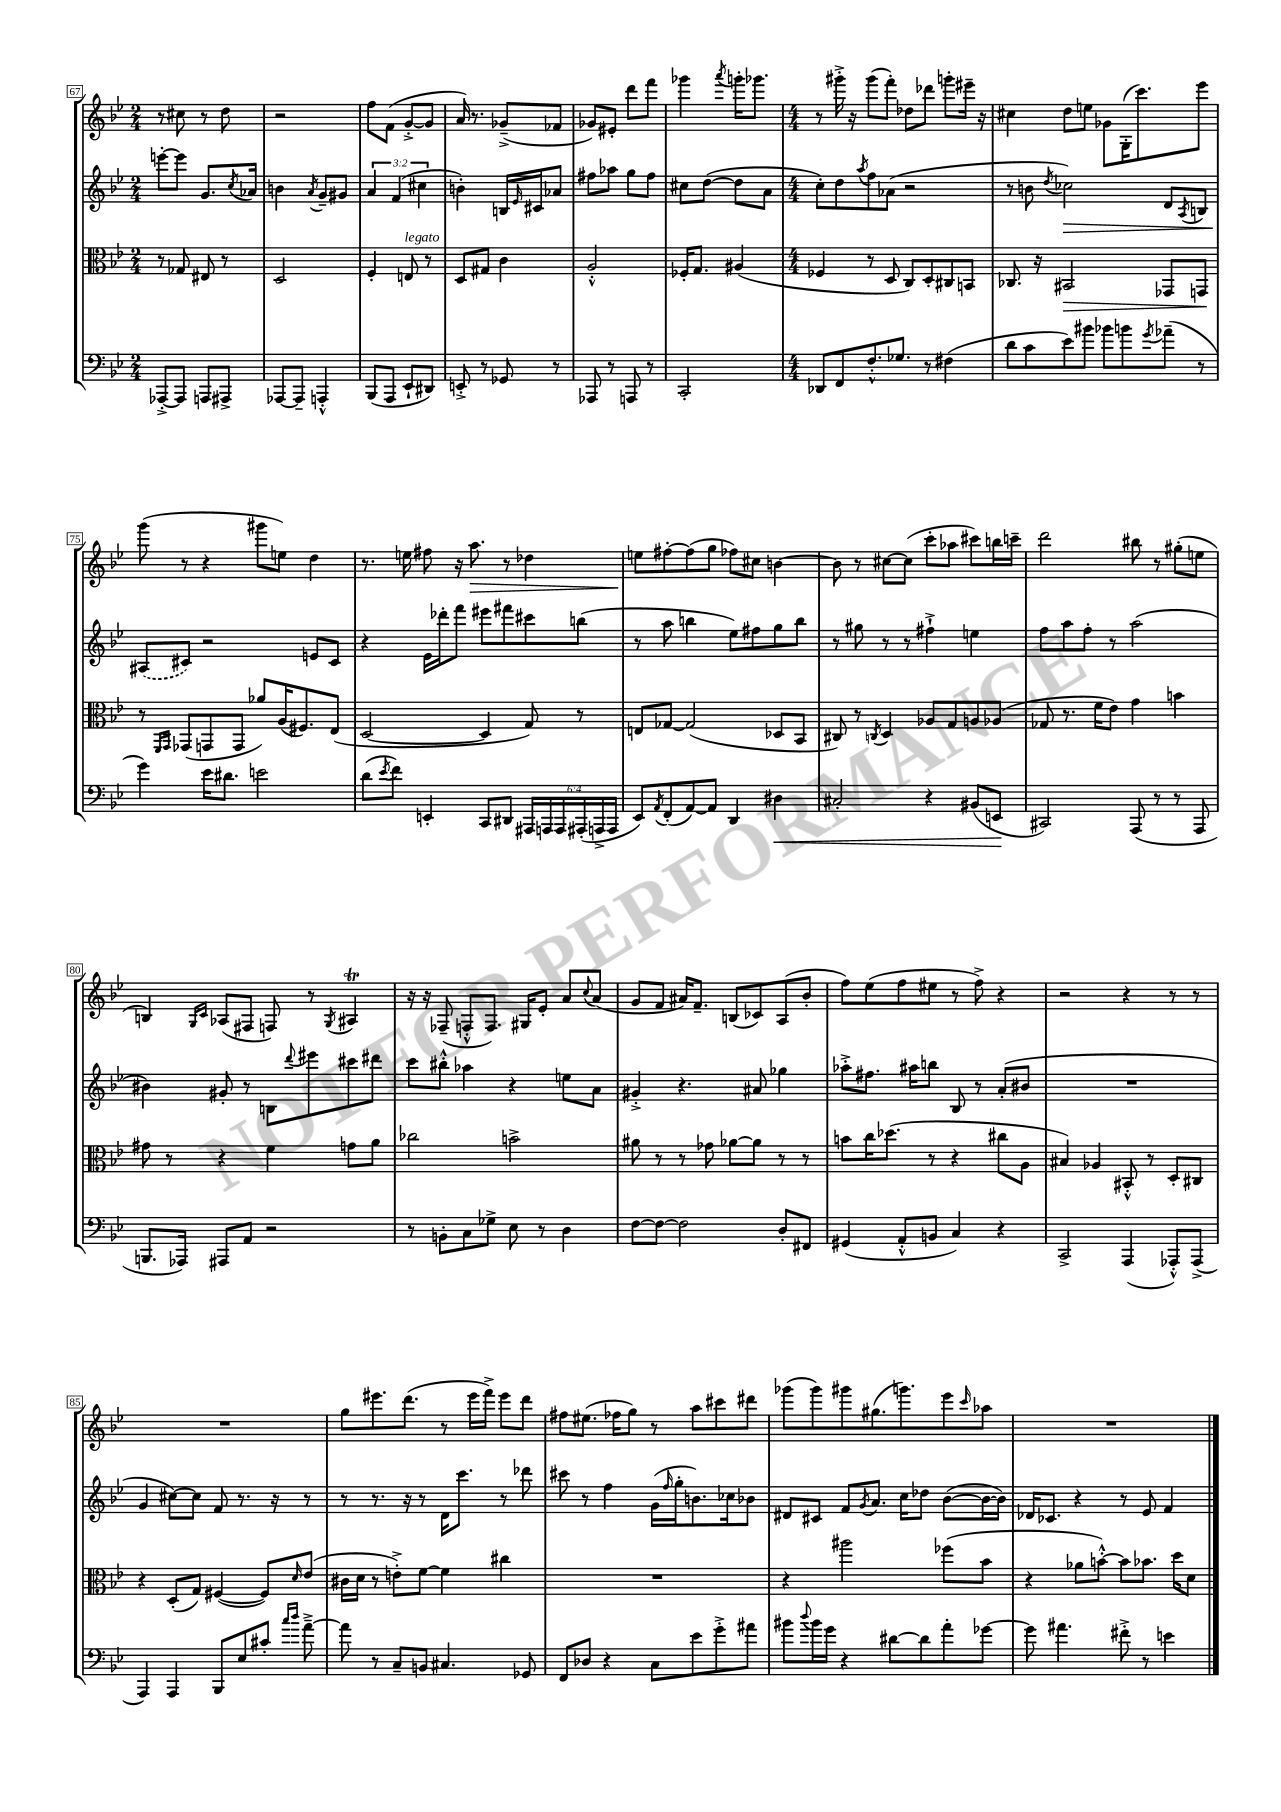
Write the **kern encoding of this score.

**kern	**dynam	**kern	**dynam	**kern	**dynam	**kern	**dynam
*part4	*part4	*part3	*part3	*part2	*part2	*part1	*part1
*staff4	*staff4	*staff3	*staff3	*staff2	*staff2	*staff1	*staff1
*clefF4	*	*clefC3	*	*clefG2	*	*clefG2	*
*k[b-e-]	*	*k[b-e-]	*	*k[b-e-]	*	*k[b-e-]	*
*M2/4	*	*M2/4	*	*M2/4	*	*M2/4	*
=67	=67	=67	=67	=67	=67	=67	=67
[8AAA-X'^/L	.	8r	.	[8eeen'\L	.	8r	.
8AAA-/J]	.	8G-X/	.	8eee\J]	.	8cc#X\	.
8AAAn/L	.	8E#X/	.	8.g/L	.	8r	.
8AAA#X^/J	.	8r	.	.	.	8dd\	.
.	.	.	.	8qcc/	.	.	.
.	.	.	.	16a-X/Jk	.	.	.
=68	=68	=68	=68	=68	=68	=68	=68
[8AAA-X/L	.	2D/	.	4bn\	.	2r	.
8AAA-~/J]	.	.	.	.	.	.	.
.	.	.	.	8qa/	.	.	.
4AAAn'^^/	.	.	.	8g~/L	.	.	.
.	.	.	.	8g#X/J	.	.	.
=69	=69	=69	=69	=69	=69	=69	=69
(8BBB-/L	.	4F'/	.	6a/	.	8ff\L	.
8AAA/J	.	.	.	.	.	(8f\J	.
.	.	.	.	(6f/	.	.	.
!	!	!LO:TX:a:i:t=legato	!	!	!	!	!
8EE-`/L	.	8En/	.	.	.	[8g'^/L	.
.	.	.	.	6cc#X\	.	.	.
8DD#X/J)	.	8r	.	.	.	8g/J]	.
=70	=70	=70	=70	=70	=70	=70	=70
8EEn'^/	.	8D/L	.	4bn'\)	.	16a/)	.
.	.	.	.	.	.	8.r	.
8r	.	8G#X/J	.	.	.	.	.
8GG-X/	.	4c\	.	16Bn/LL	.	(8g-X~^/L	.
.	.	.	.	16qqe-/	.	.	.
.	.	.	.	16c#X/J	.	.	.
8r	.	.	.	8a-X/J	.	8f-X/J	.
=71	=71	=71	=71	=71	=71	=71	=71
8AAA-X/	.	2A'^^/	.	8ff#X\L	.	8g-X/L)	.
8r	.	.	.	8aa-X\J	.	8e#X'/J	.
8AAAn/	.	.	.	8gg\L	.	8ddd\L	.
8r	.	.	.	8ff#\J	.	8fff\J	.
=72	=72	=72	=72	=72	=72	=72	=72
2CC'/	.	16F-X'/KL	.	8cc#X\L	.	4ggg-X\	.
.	.	8.G/J	.	.	.	.	.
.	.	.	.	([8dd\J	.	.	.
.	.	.	.	.	.	8qaaa/	.
.	.	(4A#X/	.	8dd\L]	.	16gggn'\KL	.
.	.	.	.	.	.	8.ggg-X\J	.
.	.	.	.	8a\J	.	.	.
=73	=73	=73	=73	=73	=73	=73	=73
*M4/4	*	*M4/4	*	*M4/4	*	*M4/4	*
8DD-X/L	.	4F-X/	.	8cc'\L)	.	8r	.
8FF/	.	.	.	8dd\	.	16ggg#X'^\	.
.	.	.	.	.	.	16r	.
.	.	.	.	8qaa/	.	.	.
8.F'^^/	.	8r	.	8ff\	.	(8ggg#\L	.
.	.	8D/	.	(8a-X\J	.	8fff'\J)	.
8.G-X/J	.	.	.	.	.	.	.
.	.	8C/L)	.	2r	.	8dd-X\L	.
8r	.	8D'/	.	.	.	8ddd-X\J	.
(4F#X\	.	8C#X/	.	.	.	8gggn'\L	.
.	.	8BBn/J	.	.	.	16eee#X~\Jk	.
.	.	.	.	.	.	16r	.
=74	=74	=74	=74	=74	=74	=74	=74
8d\L	.	8.C-X/	.	8r	.	4cc#X\	.
8c\	.	.	.	8bn\	.	.	.
.	.	16r	.	.	.	.	.
.	.	.	.	8qdd/	.	.	.
!	!	!	!LO:HP:b	!	!LO:HP:b	!	!
8e-\)	.	2BB#X/	>	2cc-X\)	>	8dd\L	.
8b#X\J	.	.	.	.	.	8een\J	.
8b-X\L	.	.	.	.	.	8g-X\L	.
8bn\	.	.	.	.	.	(16G'\K	.
.	.	.	.	.	.	8.ccc\)	.
8qg/	.	.	.	.	.	.	.
(8a-X~\J	.	8GG-X/L	.	8d/L	.	.	.
.	.	.	.	8qA/	.	.	.
8r	.	8GGn/J	.	8Bn/J	.	8eee-\J	.
.	.	.	]	.	.	.	.
!!LO:LB:g=z
=75	=75	=75	=75	=75	=75	=75	=75
4g\)	.	8r	.	(8A#X/L	.	(8ggg\	.
.	.	16qqFF/LL	.	.	.	.	.
.	.	16qqGG/JJ	.	.	.	.	.
.	.	(8GG-X/L	.	8c#X/J)	]	8r	.
16e-\KL	.	8GGn/	.	2r	.	4r	.
8.d#X\J	.	.	.	.	.	.	.
.	.	8GG/J	.	.	.	.	.
2en\	.	8a-X/L)	.	.	.	8ggg#X\L	.
.	.	(16A/K	.	.	.	8een\J)	.
.	.	8.F#X/)	.	.	.	.	.
.	.	.	.	8en/L	.	4dd\	.
.	.	(8E-/J	.	8c#/J	.	.	.
=76	=76	=76	=76	=76	=76	=76	=76
(8d\L	.	[2D/	.	4r	.	8.r	.
8qe-/	.	.	.	.	.	.	.
8f\J)	.	.	.	.	.	.	.
.	.	.	.	.	.	16een\	.
4EEn'/	.	.	.	16e-\LL	.	8ff#X\	.
.	.	.	.	16ddd-X'\J	.	.	.
.	.	.	.	8fff\J	.	16r	.
!	!	!	!	!	!	!	!LO:HP:b
.	.	.	.	.	.	8.aa\	>
8CC/L	.	4D/]	.	8eee#X\L	.	.	.
8DD#X/J	.	.	.	8fff#X\	.	8r	.
24AAA#X/LL	.	8G/)	.	8ccc#X\	.	4dd-X\	.
24AAAn/	.	.	.	.	.	.	.
24AAA/	.	.	.	.	.	.	.
(24AAA#X'/	.	8r	.	(8bbn\J	.	.	.
24AAAn^/	.	.	.	.	.	.	.
24AAA/JJ	.	.	.	.	.	.	.
=77	=77	=77	=77	=77	=77	=77	=77
8EE-/L)	.	8En/L	.	8r	.	8een\L	.
8qAA/	.	.	.	.	.	.	.
(8FF'/	.	[8G-X/J	.	8aa\	.	[8ff#X'\	]
[8AA/)	.	(2G-/]	.	4bbn\	.	(8ff#\]	.
8AA/J]	.	.	.	.	.	8gg\J	.
4DD/	.	.	.	8ee-\L)	.	8ff-X\L)	.
.	.	.	.	8ff#X\	.	8cc#X\J	.
!	!LO:HP:b	!	!	!	!	!	!
4D#X\	<	8D-X/L	.	8gg\	.	[4bn\	.
.	.	8BB-/J	.	8bb\J	.	.	.
=78	=78	=78	=78	=78	=78	=78	=78
2C#X'/	.	8C#X/)	.	8r	.	8b\]	.
.	.	8r	.	8gg#X\	.	8r	.
.	.	8qCn/	.	.	.	.	.
.	.	4D/	.	8r	.	[8cc#X\L	.
.	.	.	.	8r	.	(8cc#\J]	.
4r	.	8A-X/L	.	4ff#X`^\	.	8ccc'\L	.
.	.	8G/	.	.	.	8aa-X\J	.
(8BB#X/L	.	8An/	.	4een\	.	8ccc#X\L)	.
8EEn/J	.	(8A-X/J	.	.	.	16bbn\L	.
.	.	.	.	.	.	16cccn~\JJ	.
.	[	.	.	.	.	.	.
=79	=79	=79	=79	=79	=79	=79	=79
2CC#X/)	.	8G-X/	.	8ff\L	.	2ddd\	.
.	.	8.r	.	8aa\	.	.	.
.	.	.	.	8ff'\J	.	.	.
.	.	16f\KL	.	.	.	.	.
.	.	8e-\J)	.	8r	.	.	.
(8AAA/	.	4g\	.	(2aa\	.	8bb#X\	.
8r	.	.	.	.	.	8r	.
8r	.	4bn\	.	.	.	(8gg#X'\L	.
8AAA/	.	.	.	.	.	8een\J	.
!!LO:LB:g=z
=80	=80	=80	=80	=80	=80	=80	=80
8.BBBn/L	.	8g#X\	.	4b#X\)	.	4Bn/)	.
.	.	8r	.	.	.	.	.
16AAA-X/Jk)	.	.	.	.	.	.	.
.	.	.	.	.	.	16qqG/LL	.
.	.	.	.	.	.	16qqc/JJ	.
8AAA#X/L	.	4r	.	8g#X'/	.	(8A-X/L	.
8AA/J	.	.	.	8r	.	8F#X/J	.
2r	.	4f\	.	8Bn\L	.	8Fn/)	.
.	.	.	.	8qqddd/	.	.	.
.	.	.	.	8eee#X\	.	8r	.
.	.	.	.	.	.	8qG/	.
.	.	8gn\L	.	8ccc#X\	.	4A#Xt/	.
.	.	8a\J	.	8ddd#X\J	.	.	.
=81	=81	=81	=81	=81	=81	=81	=81
8r	.	2cc-X\	.	8ccc\L	.	16r	.
.	.	.	.	.	.	16r	.
8BBn'\L	.	.	.	8bb#X'^^\J	.	(8F-X~/	.
8C\	.	.	.	4aa-X\	.	8Fn'^^/L	.
8G-X^\J	.	.	.	.	.	8.F/J)	.
8E-\	.	2bn^\	.	4r	.	.	.
.	.	.	.	.	.	16G#X/KL	.
8r	.	.	.	.	.	8e-'/J	.
4D\	.	.	.	8een\L	.	8a/L	.
.	.	.	.	.	.	8qqcc/	.
.	.	.	.	8a\J	.	(8a/J	.
=82	=82	=82	=82	=82	=82	=82	=82
[8F\L	.	8a#X\	.	4g#X'^/	.	8g/L	.
8F\J_	.	8r	.	.	.	8f/J	.
2F\]	.	8r	.	4.r	.	16a#X/KL)	.
.	.	.	.	.	.	8.f~/J	.
.	.	8g-X\	.	.	.	.	.
.	.	[8a-X\L	.	.	.	(8Bn/L	.
.	.	8a-\J]	.	8a#X/	.	8c-X/)	.
8D'/L	.	8r	.	4gg-X\	.	(8A/	.
8FF#X/J	.	8r	.	.	.	8b-'/J	.
=83	=83	=83	=83	=83	=83	=83	=83
(4GG#X/	.	8bn\L	.	8aa-X'^\L	.	8ff\L)	.
.	.	16cc\K	.	8.ff#X\J	.	(8ee-\	.
.	.	(8.dd-X\J	.	.	.	.	.
8AA'^^/L	.	.	.	.	.	8ff\	.
.	.	.	.	16aa#X\KL	.	.	.
8BBn/J	.	8r	.	8bbn\J	.	8ee#X\J	.
4C/)	.	4r	.	8B-/	.	8r	.
.	.	.	.	8r	.	8ff^\)	.
4r	.	8cc#X\L	.	(8a'/L	.	4r	.
.	.	8A\J	.	8b#X/J	.	.	.
=84	=84	=84	=84	=84	=84	=84	=84
2CC^/	.	4B#X/)	.	1r	.	2r	.
.	.	4A-X/	.	.	.	.	.
(4AAA/	.	8BB#X'^^/	.	.	.	4r	.
.	.	8r	.	.	.	.	.
8AAA-X'^^/L)	.	8D'/L	.	.	.	8r	.
(8AAA-^/J	.	8C#X/J	.	.	.	8r	.
!!LO:LB:g=z
=85	=85	=85	=85	=85	=85	=85	=85
4AAA/)	.	4r	.	4g/	.	1r	.
4AAA/	.	(8D'/L	.	[8cc#X\L)	.	.	.
.	.	8G/J)	.	8cc#\J]	.	.	.
8BBB-/L	.	([4F#X/	.	8f/	.	.	.
8E-/	.	.	.	8.r	.	.	.
8c#X'/J	.	8F#/L])	.	.	.	.	.
.	.	.	.	16r	.	.	.
16qqcc/LL	.	.	.	.	.	.	.
16qqdd/JJ	.	16qqd/	.	.	.	.	.
[8a~^\	.	(8e-/J	.	8r	.	.	.
=86	=86	=86	=86	=86	=86	=86	=86
8a\]	.	16c#X\LL	.	8r	.	8gg\L	.
.	.	16d\JJ	.	.	.	.	.
8r	.	8r	.	8.r	.	8.eee#X\	.
8C~/L	.	8en'^\L)	.	.	.	.	.
.	.	.	.	16r	.	(8.ddd\J	.
8BBn/J	.	[8f\J	.	8r	.	.	.
4.C#X/	.	4f\]	.	16d\KL	.	8r	.
.	.	.	.	8.ccc\J	.	.	.
.	.	.	.	.	.	16eee#\LL	.
.	.	.	.	.	.	16fff^\JJ)	.
.	.	4cc#X\	.	8r	.	8eee#\L	.
8GG-X/	.	.	.	8ddd-X\	.	8ddd\J	.
=87	=87	=87	=87	=87	=87	=87	=87
8FF/L	.	1r	.	8ccc#X\	.	8ff#X\L	.
8D-X/J	.	.	.	8r	.	(8.ee#X\J	.
4r	.	.	.	4ff\	.	.	.
.	.	.	.	.	.	16ff-X\KL	.
.	.	.	.	.	.	8gg\J)	.
8C\L	.	.	.	(16g\LL	.	8r	.
.	.	.	.	16qqff/	.	.	.
.	.	.	.	16gg'\J	.	.	.
8e-\	.	.	.	8.bn\)	.	8aa\L	.
8g'^\	.	.	.	.	.	8ccc#X\	.
.	.	.	.	16cc-X\k	.	.	.
8a#X\J	.	.	.	8b-X\J	.	8ddd#X\J	.
=88	=88	=88	=88	=88	=88	=88	=88
8b#X\L	.	4r	.	8d#X/L	.	(8ggg-X\L	.
8qqdd/	.	.	.	.	.	.	.
16b#\L	.	.	.	8c#X/J	.	8ggg-\)	.
16g\JJ	.	.	.	.	.	.	.
4r	.	2aa#X\	.	8f/L	.	8ggg#X\	.
.	.	.	.	8qg/	.	.	.
.	.	.	.	8.a/J	.	(8.gg#X\	.
[8d#X\L	.	.	.	.	.	.	.
.	.	.	.	16cc\KL	.	8.gggn\)	.
8d#\]	.	.	.	8dd-X\J	.	.	.
8a'\	.	(8ff-X\L	.	([8b-\L	.	8eee-\	.
.	.	.	.	.	.	16qqccc/	.
[8g-X\J	.	8b-\J	.	16b-\L_	.	8aa-X\J	.
.	.	.	.	16b-\JJ])	.	.	.
=89	=89	=89	=89	=89	=89	=89	=89
8g-\]	.	4r	.	16d-X/KL	.	1r	.
.	.	.	.	8.c-X/J	.	.	.
4.a#X\	.	.	.	.	.	.	.
.	.	8a-X\L	.	4r	.	.	.
.	.	[8bn'^^\J)	.	.	.	.	.
8f#X'^\	.	8b\L]	.	8r	.	.	.
8r	.	8.b-X\J	.	8e-/	.	.	.
4en\	.	.	.	4f/	.	.	.
.	.	16dd\KL	.	.	.	.	.
.	.	8d\J	.	.	.	.	.
==	==	==	==	==	==	==	==
*-	*-	*-	*-	*-	*-	*-	*-
